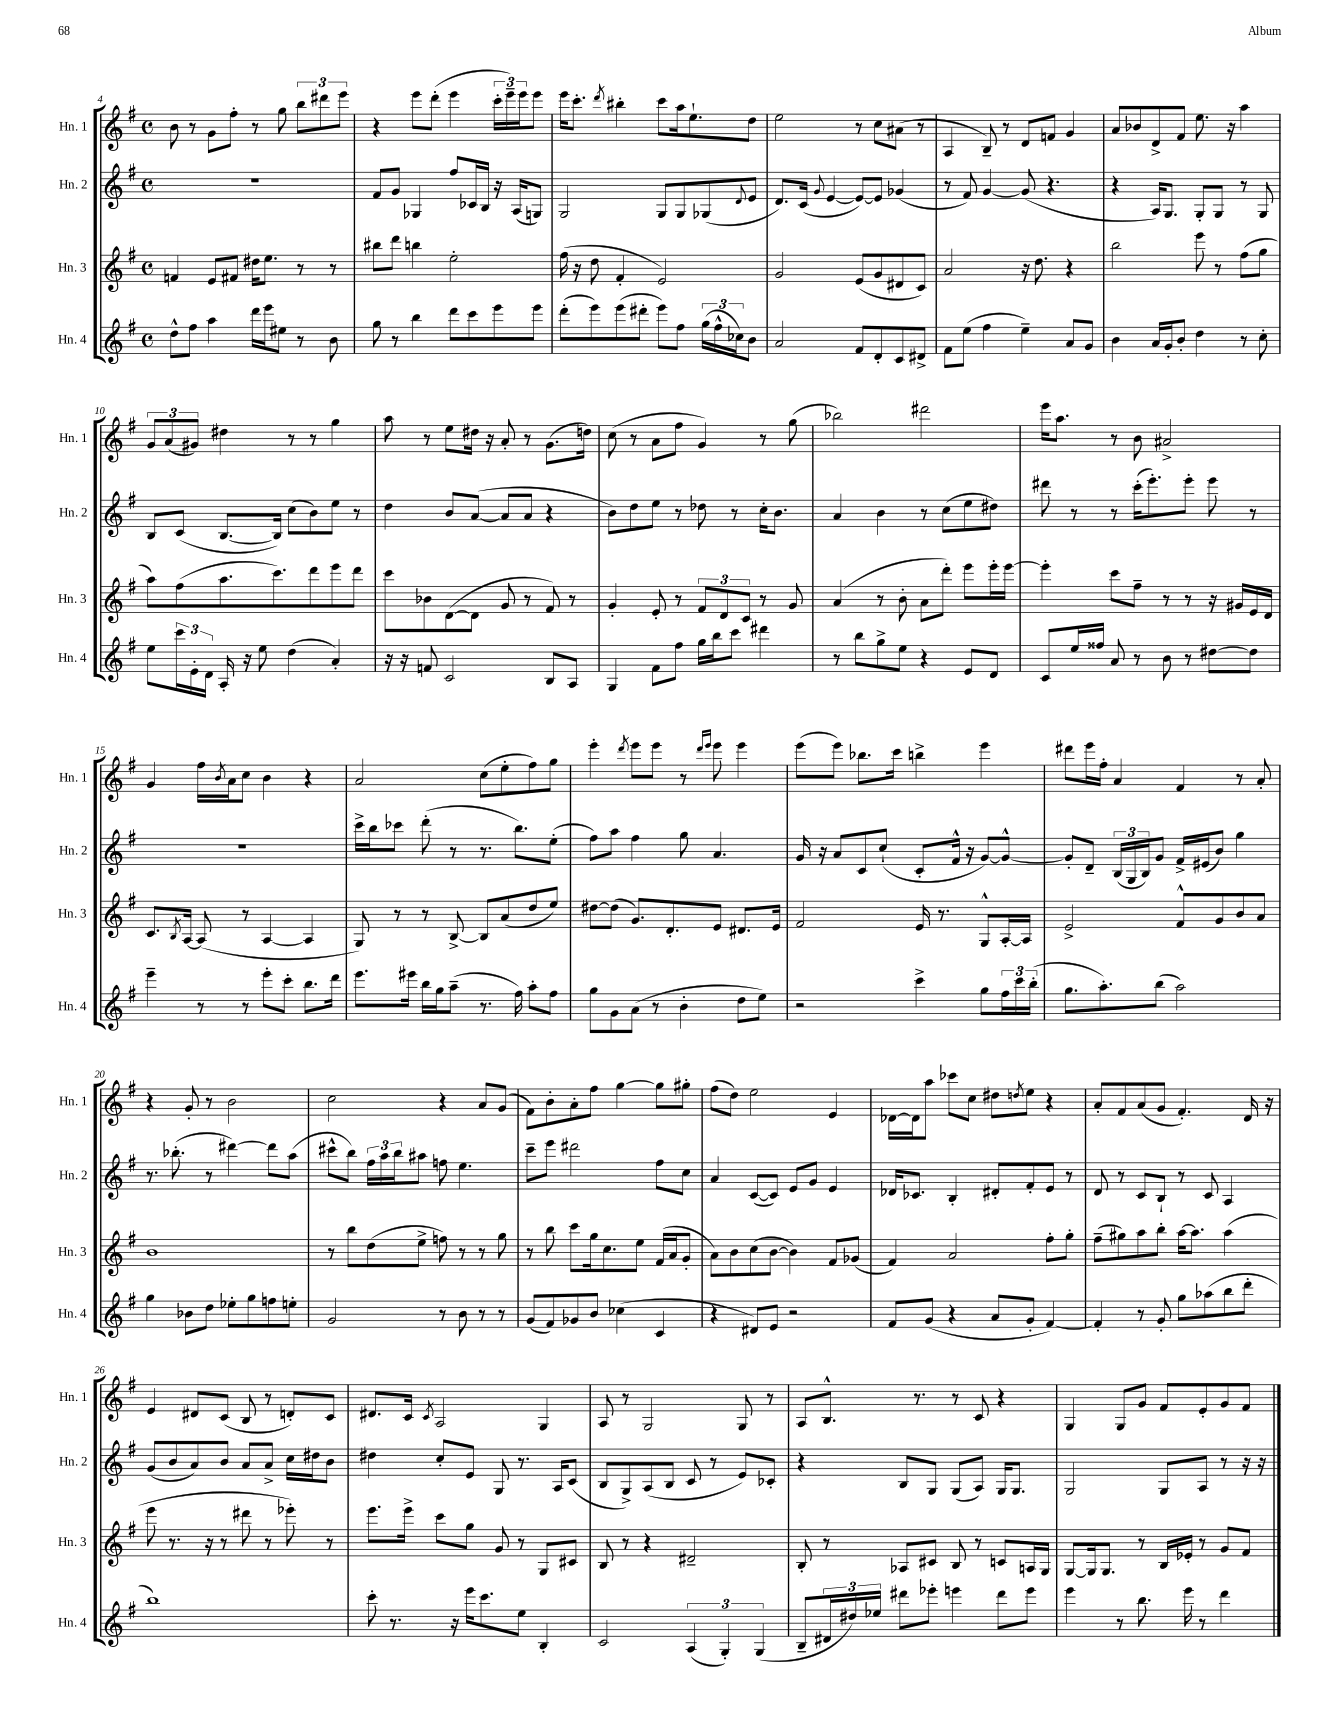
<<
\new StaffGroup <<
\new Staff = "s0" \with { instrumentName = "Hn. 1" shortInstrumentName = "Hn. 1" } {
    \clef treble \key g \major \defaultTimeSignature \time 4/4
    b'8 r8 g'8 fis''8-. r8 g''8 \tuplet 3/2 { b''8 dis'''8 e'''8 } |
    r4 e'''8 d'''8-.( e'''4 \tuplet 3/2 { c'''16-. e'''16--) e'''16 } e'''8 |
    e'''16 c'''8.-. \acciaccatura { d'''8 } bis''4-. c'''8 a''16 e''8.-! d''8 |
    e''2 r8 c''8 ais'8( r8 |
    a4 b8--) r8 d'8 f'8 g'4 |
    a'8 bes'8 d'8-> fis'8 e''8. r16 a''4 |
    \tuplet 3/2 { g'8 a'8( gis'8) } dis''4 r8 r8 g''4 |
    a''8 r8 e''8 dis''16 r16 a'8-. r8 g'8.( d''16) |
    c''8( r8 a'8 fis''8 g'4) r8 g''8( |
    bes''2) dis'''2 |
    e'''16 a''8. r8 b'8 ais'2-> |
    g'4 fis''16 \acciaccatura { b'8 } a'16 c''8 b'4 r4 |
    a'2 c''8( e''8-. fis''8) g''8 |
    e'''4-. \acciaccatura { d'''8 } e'''8 e'''8 r8 \grace { d'''16 e'''16 } e'''8 e'''4 |
    e'''8( e'''8) bes''8. c'''16 b''4-> e'''4 |
    dis'''8 e'''16 fis''16-. a'4 fis'4 r8 a'8-. |
    r4 g'8-. r8 b'2 |
    c''2 r4 a'8 g'8( |
    fis'8) b'8-. a'8-. fis''8 g''4~ g''8 gis''8-. |
    fis''8( d''8) e''2 e'4 |
    des'16~ des'16 a''8 ces'''8 c''8 dis''8 \acciaccatura { d''8 } e''8 r4 |
    a'8-. fis'8 a'8( g'8 fis'4.-.) d'16 r16 |
    e'4 dis'8 c'8( b8 r8 d'8-.) c'8 |
    dis'8. c'16 \acciaccatura { c'8 } a2 g4 |
    a8 r8 g2 g8 r8 |
    a8 b8.-^ r8. r8 c'8 r4 |
    g4 g8 g'8 fis'8 e'8-. g'8 fis'8 \bar "|." |
}
\new Staff = "s1" \with { instrumentName = "Hn. 2" shortInstrumentName = "Hn. 2" } {
    \clef treble \key g \major \defaultTimeSignature \time 4/4
    R1 |
    fis'8 g'8 ges4 fis''8 ces'16 b16 r16 a16( g8) |
    g2 g8 g8 ges8( \appoggiatura { d'8 } e'8 |
    d'8.) c'16( \appoggiatura { g'8 } e'4~ e'8~) e'8 ges'4( |
    r8 fis'8) g'4~ g'8( r4. |
    r4 a16) g8. g8-. g8 r8 g8 |
    b8 c'8( b8.~ b16) c''8( b'8) e''8 r8 |
    d''4 b'8 a'8~( a'8 a'8 r4 |
    b'8) d''8 e''8 r8 des''8 r8 c''16-. b'8. |
    a'4 b'4 r8 c''8( e''8 dis''8) |
    dis'''8 r8 r8 c'''16-.( e'''8.-.) e'''8-. e'''8 r8 |
    R1 |
    c'''16-> b''16 ces'''8 d'''8-.( r8 r8. b''8.) e''8-.( |
    fis''8) a''8 fis''4 g''8 a'4. |
    g'16 r16 a'8 c'8 c''8-!( c'8-. fis'16-^ r16 g'8~) g'8~-^ |
    g'8-. d'8-- \tuplet 3/2 { b16( g16 b16) } g'8 fis'16-> eis'16( b'8) g''4 |
    r8. bes''8.-.( r8 dis'''4~) dis'''8 a''8( |
    cis'''8-^ b''8) \tuplet 3/2 { fis''16 a''16 b''16 } ais''8 f''8 e''4. |
    c'''8-- e'''8 dis'''2 fis''8 c''8 |
    a'4 c'8~( c'8) e'8 g'8 e'4 |
    des'16 ces'8. b4-. dis'8-. fis'8-. e'8 r8 |
    d'8 r8 c'8 b8-! r8 c'8 a4 |
    g'8( b'8 a'8) b'8 a'8 a'8-> c''16 dis''16 b'8 |
    dis''4 c''8-. e'8 g8 r8. a16 c'8( |
    b8 g8->) a8( b8 c'8 r8 e'8) ces'8-. |
    r4 b8 g8 g8( a8) g16 g8. |
    g2 g8 a8 r8 r16 r16 \bar "|." |
}
\new Staff = "s2" \with { instrumentName = "Hn. 3" shortInstrumentName = "Hn. 3" } {
    \clef treble \key g \major \defaultTimeSignature \time 4/4
    f'4 e'8 fis'8 dis''16 e''8. r8 r8 |
    bis''8 d'''8 b''4 e''2-. |
    fis''16( r16 d''8 fis'4-. e'2) |
    g'2 e'8( g'8 dis'8 c'8) |
    a'2 r16 d''8. r4 |
    b''2 e'''8 r8 fis''8( g''8 |
    a''8) fis''8( a''8. c'''8.) d'''8 e'''8 d'''8 |
    c'''8 bes'8 d'8~( d'8 g'8 r8 fis'8) r8 |
    g'4-. e'8-. r8 \tuplet 3/2 { fis'8 d'8 c'8 } r8 g'8 |
    a'4( r8 b'8-. a'8 d'''8-.) e'''8 e'''16-. e'''16~ |
    e'''4-. c'''8 fis''8-- r8 r8 r16 gis'16 e'16 d'16 |
    c'8. \acciaccatura { b8 } a16~ a8( r8 a4~ a4 |
    g8) r8 r8 b8~-> b8 a'8( d''8 e''8) |
    dis''8~ dis''8( g'8.) d'8.-. e'8 dis'8. e'16 |
    fis'2 e'16 r8. g8-^ a16~-. a16 |
    e'2-> fis'8-^ g'8 b'8 a'8 |
    b'1 |
    r8 b''8 d''8( e''8-> f''8) r8 r8 g''8 |
    r8 b''8 c'''8 g''16 c''8. e''8 fis'16( a'16 g'8-. |
    a'8) b'8 c''8( b'8~ b'4) fis'8 ges'8( |
    fis'4) a'2 fis''8-. g''8-. |
    fis''8--( gis''8) a''8 b''8-. a''16~ a''8. a''4( |
    e'''8 r8. r16 r8 dis'''8 r8 ees'''8-.) r8 |
    e'''8. e'''16-> c'''8 g''8 g'8 r8 g8 cis'8 |
    b8 r8 r4 dis'2-- |
    b8-. r8 aes8 cis'8 b8 r8 c'8 a16 g16 |
    g8~ g16 g8. r8 b16 ees'16-. r8 g'8 fis'8 \bar "|." |
}
\new Staff = "s3" \with { instrumentName = "Hn. 4" shortInstrumentName = "Hn. 4" } {
    \clef treble \key g \major \defaultTimeSignature \time 4/4
    d''8-^ fis''8 a''4 d'''16 e'''16 eis''8 r8 b'8 |
    g''8 r8 b''4 d'''8 c'''8 e'''8 e'''8 |
    d'''8-.( e'''8) e'''8( dis'''8-. e'''8) fis''8 \tuplet 3/2 { g''16( fis''16-^ ces''16) } b'8 |
    a'2 fis'8 d'8-. c'8 dis'8-> |
    fis'8 e''8( fis''4 e''4--) a'8 g'8 |
    b'4 a'16 g'16-. b'8-. d''4 r8 c''8-. |
    e''8 \tuplet 3/2 { c'''16 e'16-. d'16 } a16-. r16 e''8 d''4( a'4-.) |
    r16 r16 f'8 c'2 b8 a8 |
    g4 fis'8 fis''8 g''16 b''16 c'''8 dis'''4 |
    r8 b''8 g''8-> e''8 r4 e'8 d'8 |
    c'8 e''16 fisis''16 a'8 r8 b'8 r8 dis''8~ dis''8 |
    e'''4-- r8 r8 e'''8-. c'''8-. b''8. d'''16 |
    e'''8. eis'''16 b''16 g''16 a''8--( r8. fis''16) a''8-. fis''8 |
    g''8 g'8 a'8( r8 b'4-. d''8 e''8) |
    r2 c'''4-> g''8 \tuplet 3/2 { fis''16 c'''16 b''16-.( } |
    g''8. a''8.-.) b''8( a''2) |
    g''4 bes'8 d''8 ees''8-. g''8 f''8 e''8-. |
    g'2 r8 b'8 r8 r8 |
    g'8( fis'8) ges'8 b'8 ces''4( c'4 |
    r4 dis'8) e'8 r2 |
    fis'8 g'8( r4 a'8 g'8-. fis'4~) |
    fis'4-. r8 g'8-. g''8 aes''8( b''8 d'''8-. |
    b''1) |
    c'''8-. r8. r16 e'''16 c'''8. e''8 b4-. |
    c'2 \tuplet 3/2 { a4( g4-.) g4( } |
    b8-- \tuplet 3/2 { dis'16 dis''16) ees''16 } dis'''8 ees'''8-. e'''4 dis'''8 e'''8 |
    e'''4 r8 b''8. e'''16 r8 d'''4 \bar "|." |
}
>>
>>
\layout { \context { \Score currentBarNumber = #4 } }
